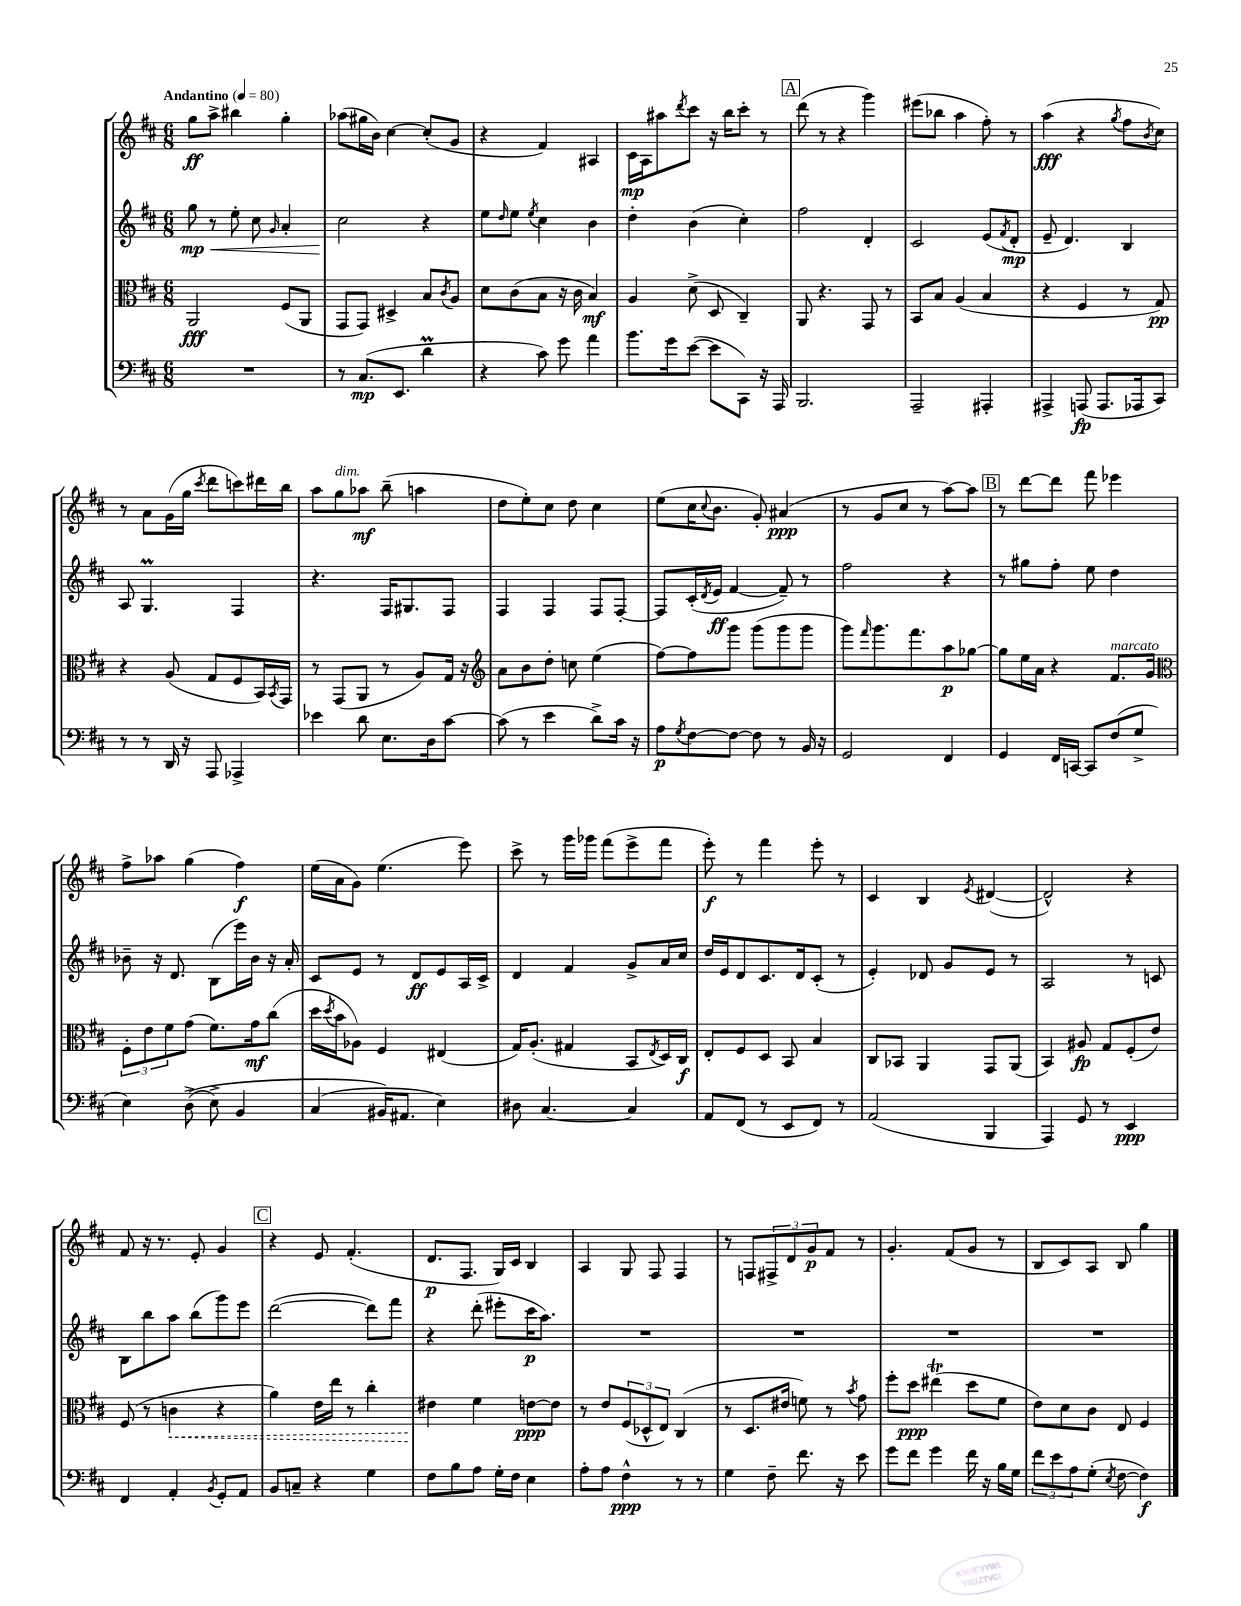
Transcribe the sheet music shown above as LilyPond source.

<<
\new StaffGroup <<
\new Staff = "s0" {
    \clef treble \key d \major \numericTimeSignature \time 6/8 \tempo "Andantino" 4 = 80
    g''8\ff a''8-> bis''4 g''4-. |
    aes''8( gis''16 b'16) cis''4~ cis''8-.( g'8 |
    r4 fis'4) ais4 |
    cis'16\mp a16 ais''8 \acciaccatura { d'''8 } cis'''8 r16 b''16 cis'''8-. r8 |
    \mark \markup { \box "A" } d'''8( r8 r4 g'''4) |
    eis'''8( bes''8 a''4 fis''8-.) r8 |
    a''4\fff( r4 \acciaccatura { g''8 } fis''8 \acciaccatura { b'8 } cis''8) |
    r8 a'8 g'16( g''16 \acciaccatura { cis'''8 } d'''8 c'''8) dis'''16 b''16 |
    a''8 g''8^\markup { \italic "dim." } aes''8\mf b''8--( a''4 |
    d''8 e''8-.) cis''8 d''8 cis''4 |
    e''8( cis''16 \appoggiatura { cis''8 } b'8. g'8-.) ais'4\ppp( |
    r8 g'8 cis''8 r8 a''8~) a''8 |
    \mark \markup { \box "B" } r8 d'''8~ d'''8 fis'''8 ees'''4 |
    fis''8-> aes''8 g''4( fis''4\f) |
    e''16( a'16 g'8) e''4.( e'''8) |
    cis'''8-> r8 g'''16 ges'''16 fis'''8( e'''8-> fis'''8 |
    e'''8-.\f) r8 fis'''4 e'''8-. r8 |
    cis'4 b4 \acciaccatura { e'8 } dis'4~( |
    dis'2-^) r4 |
    fis'8 r16 r8. e'8-. g'4 |
    \mark \markup { \box "C" } r4 e'8 fis'4.-.( |
    d'8.\p fis8. g16) cis'16 b4 |
    a4 g8 fis8 fis4 |
    r8 f8 \tuplet 3/2 { fis8-> d'8 g'8\p } fis'8 r8 |
    g'4.-. fis'8( g'8 r8 |
    b8 cis'8) a8 b8 g''4 \bar "|." |
}
\new Staff = "s1" {
    \clef treble \key d \major \numericTimeSignature \time 6/8
    g''8\mp\< r8 e''8-. cis''8 \grace { g'16 } a'4-. |
    cis''2\! r4 |
    e''8 \grace { d''16 } e''8 \acciaccatura { e''8 } cis''4 b'4 |
    d''4-. b'4( cis''4-.) |
    \mark \markup { \box "A" } fis''2 d'4-. |
    cis'2 e'8( \acciaccatura { fis'8 } d'8-.\mp |
    e'8-- d'4.) b4 |
    a8 g4.\prall fis4 |
    r4. fis16 gis8. fis8 |
    fis4 fis4 fis8 fis8~-. |
    fis8 cis'16-.( \acciaccatura { d'8 } e'16\ff fis'4~ fis'8--) r8 |
    fis''2 r4 |
    \mark \markup { \box "B" } r8 gis''8 fis''8-. e''8 d''4 |
    bes'8-- r16 d'8. b8( e'''16) bes'16 r16 a'16-. |
    cis'8 e'8 r8 d'8\ff e'8 a16 cis'16-> |
    d'4 fis'4 g'8-> a'16 cis''16 |
    d''16 e'16 d'8 cis'8. d'16 cis'8-.( r8 |
    e'4-.) des'8 g'8 e'8 r8 |
    a2 r8 c'8 |
    b8 b''8 a''8 b''8( g'''8) e'''8 |
    \mark \markup { \box "C" } d'''2~( d'''8) fis'''8 |
    r4 d'''8-.( eis'''8-. cis'''16\p a''8.) |
    R2. |
    R2. |
    R2. |
    R2. \bar "|." |
}
\new Staff = "s2" {
    \clef alto \key d \major \numericTimeSignature \time 6/8
    a,2\fff fis8( a,8 |
    g,8 g,8) dis4-> b8 \acciaccatura { cis'8 } a8 |
    d'8 cis'8( b8 r16 cis'16 b4\mf) |
    a4 d'8->( d8 cis4--) |
    \mark \markup { \box "A" } a,8 r4. g,8 r8 |
    b,8 b8 a4( b4 |
    r4 fis4 r8 g8\pp) |
    r4 a8( g8 fis8 b,16) \acciaccatura { b,8 } g,16 |
    r8 g,8( a,8 r8 a8) g16 r16 |
    \clef treble a'8 b'8 d''8-. c''8 e''4( |
    fis''8~) fis''8 g'''8 g'''8( g'''8 g'''8 |
    g'''8) \grace { fis'''16 } g'''8. fis'''8. a''8\p ges''8~ |
    \mark \markup { \box "B" } ges''8 e''16 a'16 r4 fis'8.^\markup { \italic "marcato" } g'16 |
    \clef alto \tuplet 3/2 { fis8-. e'8 fis'8 } g'8( fis'8.) g'16\mf cis''8( |
    d''16 \acciaccatura { d''8 } b'16 aes8) fis4 eis4( |
    g16) a8.-.( gis4 b,8 \acciaccatura { e8 } d16) cis16\f |
    e8-. fis8 d8 b,8 b4 |
    cis8 bes,8 a,4 g,8 a,8( |
    b,4) ais8\fp g8 fis8-.( e'8) |
    fis8( r8 \once \override Hairpin.style = #'dashed-line c'4\< r4 |
    \mark \markup { \box "C" } a'4) e'16 e''16 r8 cis''4-. |
    eis'4\! fis'4 e'8~\ppp e'8 |
    r8 e'8 \tuplet 3/2 { fis8( des8-^ e8) } cis4( |
    r8 d8. eis'16 f'8) r8 \acciaccatura { b'8 } g'8 |
    fis''8-. d''8\ppp eis''4\trill( d''8 fis'8 |
    e'8) d'8 cis'8 e8 fis4 \bar "|." |
}
\new Staff = "s3" {
    \clef bass \key d \major \numericTimeSignature \time 6/8
    R2. |
    r8 cis8.\mp( e,8. d'4\prall |
    r4 cis'8) g'8 a'4 |
    b'8. g'16 e'8~( e'8 cis,8) r16 a,,16 |
    \mark \markup { \box "A" } b,,2. |
    a,,2-- ais,,4-. |
    ais,,4-> a,,8\fp( a,,8. aes,,16 cis,8) |
    r8 r8 d,16 r16 a,,8 aes,,4-> |
    ees'4 d'8 e8. d16 cis'8~ |
    cis'8( r8 e'4 d'8->) cis'16 r16 |
    a8\p \acciaccatura { g8 } fis8~ fis8~ fis8 r8 b,16 r16 |
    g,2 fis,4 |
    \mark \markup { \box "B" } g,4 fis,16 c,16~ c,8 fis8( g8-> |
    e4) d8->(\( e8->) b,4 |
    cis4( bis,16\) ais,8. e4) |
    dis8 cis4.~ cis4 |
    a,8 fis,8( r8 e,8 fis,8) r8 |
    a,2( b,,4 |
    a,,4) g,8 r8 e,4\ppp |
    fis,4 a,4-. \acciaccatura { b,8 } g,8-. a,8 |
    \mark \markup { \box "C" } b,8 c8-- r4 g4 |
    fis8 b8 a8 g16-. fis16 e4 |
    a8-. a8 fis4-^\ppp r8 r8 |
    g4 fis8-- fis'8. r16 e'8 |
    g'8 fis'8 g'4 fis'16 r16 b16 g16 |
    \tuplet 3/2 { fis'8 e'8 a8 } g8-.( \acciaccatura { e8 } fis8~ fis4\f) \bar "|." |
}
>>
>>
\layout { \context { \Score \remove "Bar_number_engraver" } }
